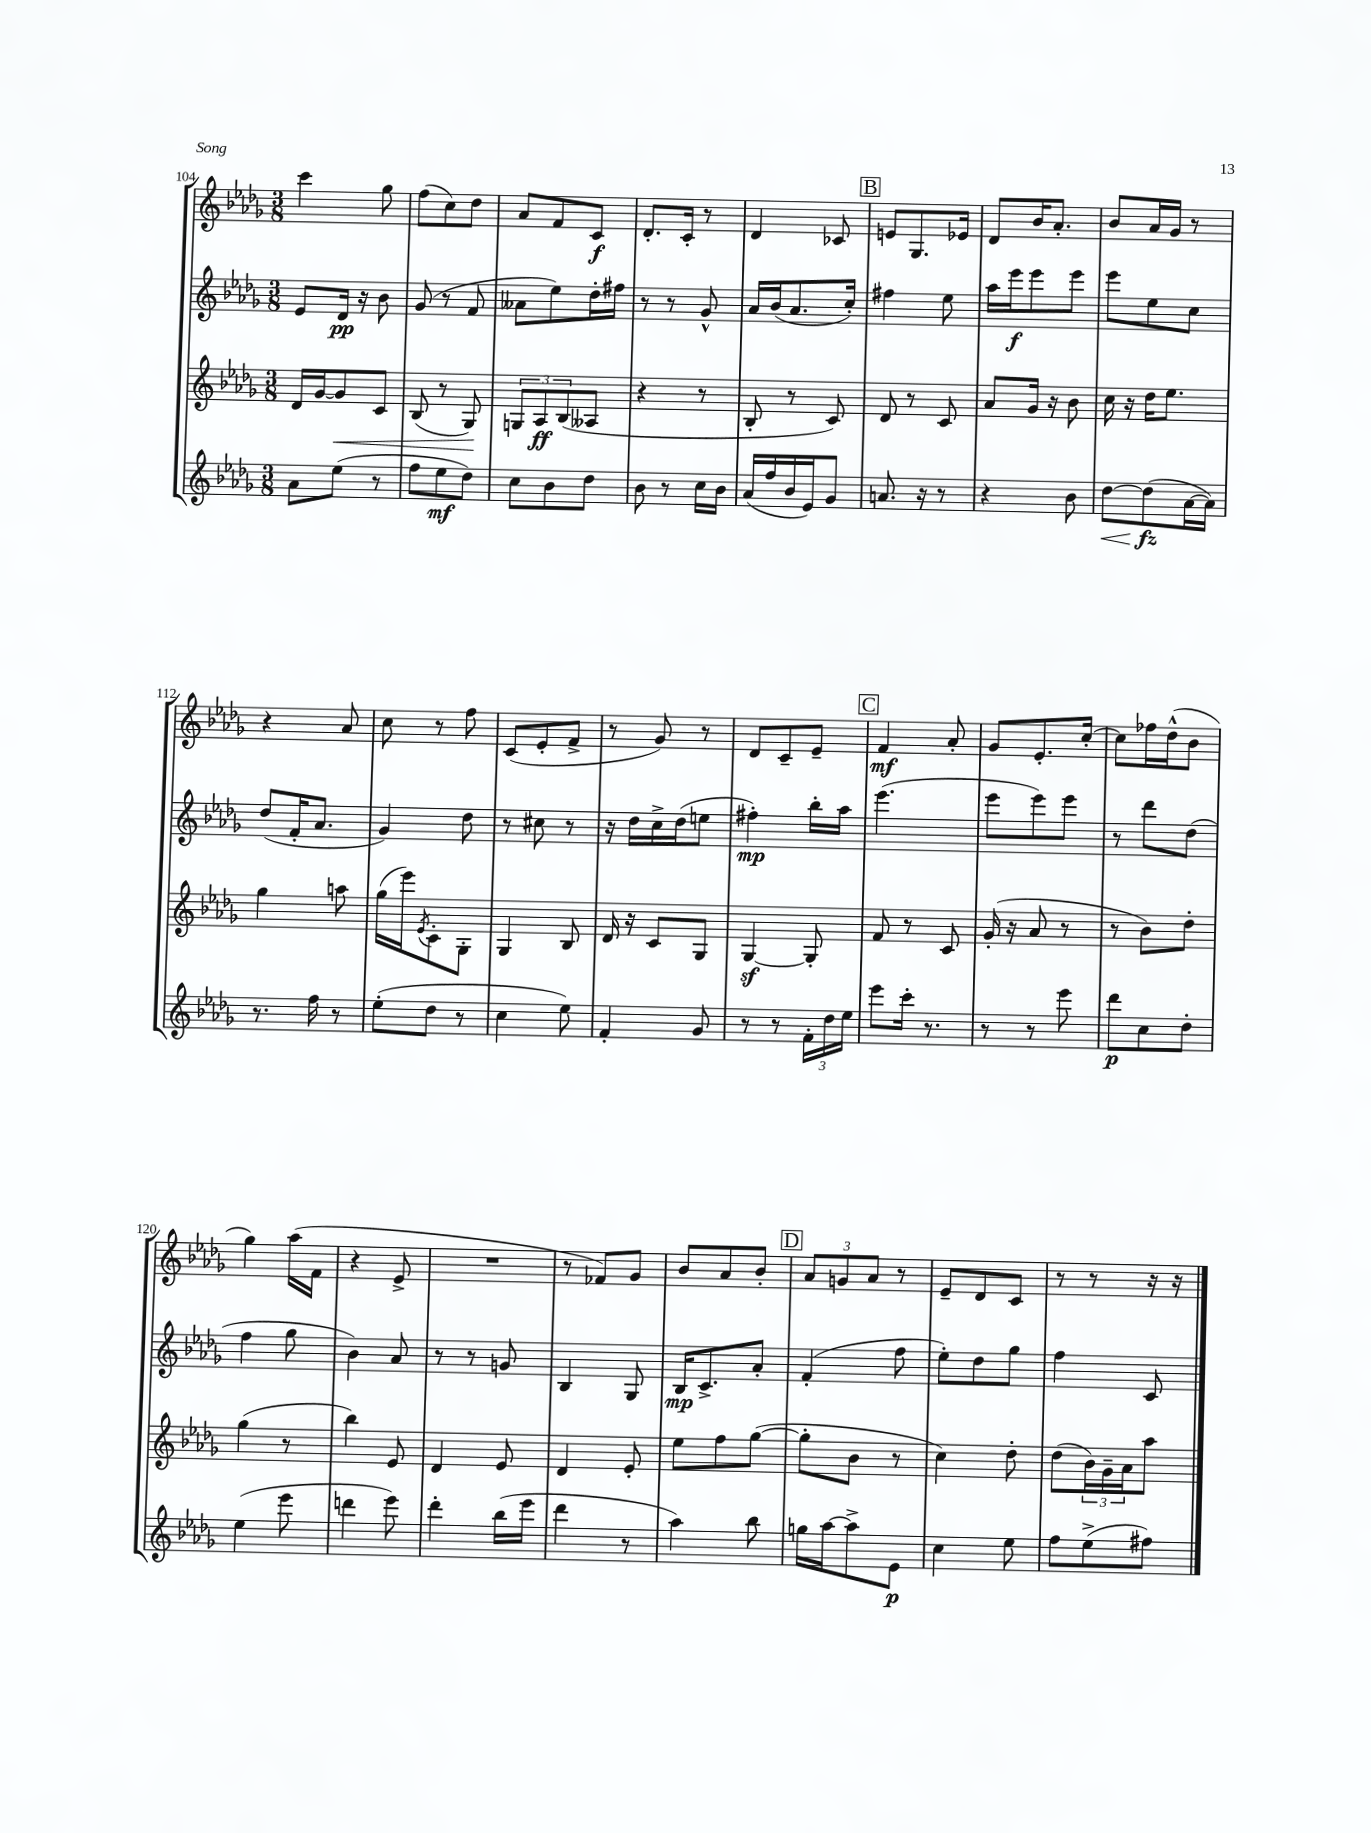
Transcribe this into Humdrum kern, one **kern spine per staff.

**kern	**kern	**kern	**kern
*staff4	*staff3	*staff2	*staff1
*clefG2	*clefG2	*clefG2	*clefG2
*k[b-e-a-d-g-]	*k[b-e-a-d-g-]	*k[b-e-a-d-g-]	*k[b-e-a-d-g-]
*M3/8	*M3/8	*M3/8	*M3/8
8a-\L	16d-/LL	8e-/L	4ccc\
.	[16g-/J	.	.
(8ee-\J	8g-/]	16d-/Jk	.
.	.	16r	.
8r	8c/J	8b-\	8gg-\
=	=	=	=
8ff\L	(8B-/	(8g-/	(8ff\L
8ee-\	8r	8r	8cc\)
8dd-\J)	8G-/)	8f/	8dd-\J
=	=	=	=
8cc\L	12G/L	8a--\L	8a-/L
.	12A-/	.	.
8b-\	.	8ee-\)	8f/
.	(12B-/	.	.
8dd-\J	8A--/J	16dd-'\L	8c/J
.	.	16ff#\JJ	.
=	=	=	=
8b-\	4r	8r	8.d-'/L
8r	.	8r	.
.	.	.	16c'/Jk
16cc\LL	8r	8g-^^/	8r
16b-\JJ	.	.	.
=	=	=	=
(16a-/LL	8B-'/	16a-/LL	4d-/
16ff/	.	(16b-/J	.
16b-/	8r	8.a-/	.
16e-/J)	.	.	.
8g-/J	8c/)	.	8c-/
.	.	16cc'/Jk)	.
=	=	=	=
8.a/	8d-/	4ff#\	8e/L
.	8r	.	8.G-/
16r	.	.	.
8r	8c/	8ee-\	.
.	.	.	16e-/Jk
=	=	=	=
4r	8a-/L	16aa-\LL	8d-/L
.	.	16eee-\J	.
.	16g-/Jk	8eee-\	16b-/K
.	16r	.	8.a-'/J
8b-\	8b-\	8eee-\J	.
=	=	=	=
[8dd-\L	16cc\	8eee-\L	8b-/L
.	16r	.	.
(8dd-\]	16dd-\LK	8ee-\	16a-/L
.	8.ee-\J	.	16g-/JJ
[16a-\L	.	8cc\J	8r
16a-\]JJ)	.	.	.
=	=	=	=
8.r	4gg-\	(8dd-/L	4r
.	.	16f'/K	.
16ff\	.	8.a-/J	.
8r	8aa\	.	8a-/
=	=	=	=
(8ee-'\L	(16gg-\LL	4g-/)	8cc\
.	16eee-\J)	.	.
.	8qe-/	.	.
8dd-\J	8c'\	.	8r
8r	8G-'\J	8dd-\	8ff\
=	=	=	=
4cc\	4G-/	8r	(8c/L
.	.	8cc#\	8e-'/
8ee-\)	8B-/	8r	8f^/J
=	=	=	=
4f'/	16d-/	16r	8r
.	16r	16dd-\LL	.
.	8c/L	16cc^\	8g-/)
.	.	(16dd-\J	.
8g-/	8G-/J	8ee\J	8r
=	=	=	=
8r	[4G-/	4ff#'\)	8d-/L
8r	.	.	8c~/
24f'\LL	8G-'/]	16bb-'\LL	8e-~/J
24dd-\	.	.	.
.	.	16aa-\JJ	.
24ee-\JJ	.	.	.
=	=	=	=
8eee-\L	8f/	(4.eee-\	4f/
16ccc'\Jk	8r	.	.
8.r	.	.	.
.	8c/	.	8a-'/
=	=	=	=
8r	(16g-'/	8eee-\L	8g-/L
.	16r	.	.
8r	8a-/	8eee-\)	8.e-'/
8eee-\	8r	8eee-\J	.
.	.	.	[16cc'/Jk
=	=	=	=
8ddd-\L	8r	8r	8cc\]L
8cc\	8b-\L)	8ddd-\L	16ff-\L
.	.	.	(16dd-^^\J
8dd-'\J	8dd-'\J	(8dd-\J	8b-\J
=	=	=	=
(4ee-\	(4gg-\	4ff\	4gg-\)
8eee-\	8r	8gg-\	(16aa-\LL
.	.	.	16f\JJ
=	=	=	=
4ddd\	4bb-\)	4b-\)	4r
8eee-\)	8e-/	8a-/	8e-^/
=	=	=	=
4ddd-'\	4d-/	8r	4.r
.	.	8r	.
(16bb-\LL	8e-/	8g/	.
16eee-\JJ	.	.	.
=	=	=	=
4ddd-\	4d-/	4B-/	8r
.	.	.	8f-/L)
8r	8e-'/	8G-/	8g-/J
=	=	=	=
4aa-\)	8ee-\L	16B-/LK	8b-/L
.	.	8.c^/	.
.	8ff\	.	8a-/
8bb-\	([8gg-\J	8a-'/J	8b-'/J
=	=	=	=
16gg\LL	8gg-'\]L	(4f'/	12a-/L
[16aa-\J	.	.	.
.	.	.	12g/
8aa-^\]	8b-\J	.	.
.	.	.	12a-/J
8e-\J	8r	8ff\	8r
=	=	=	=
4cc\	4cc\)	8ee-'\L)	8e-~/L
.	.	8dd-\	8d-/
8ee-\	8dd-'\	8gg-\J	8c/J
=	=	=	=
8ff\L	(8dd-\L	4ff\	8r
(8ee-^\	24b-\L)	.	8r
.	24g-~\	.	.
.	24a-\J	.	.
8ff#\J)	8aa-\J	8c/	16r
.	.	.	16r
==	==	==	==
*-	*-	*-	*-
